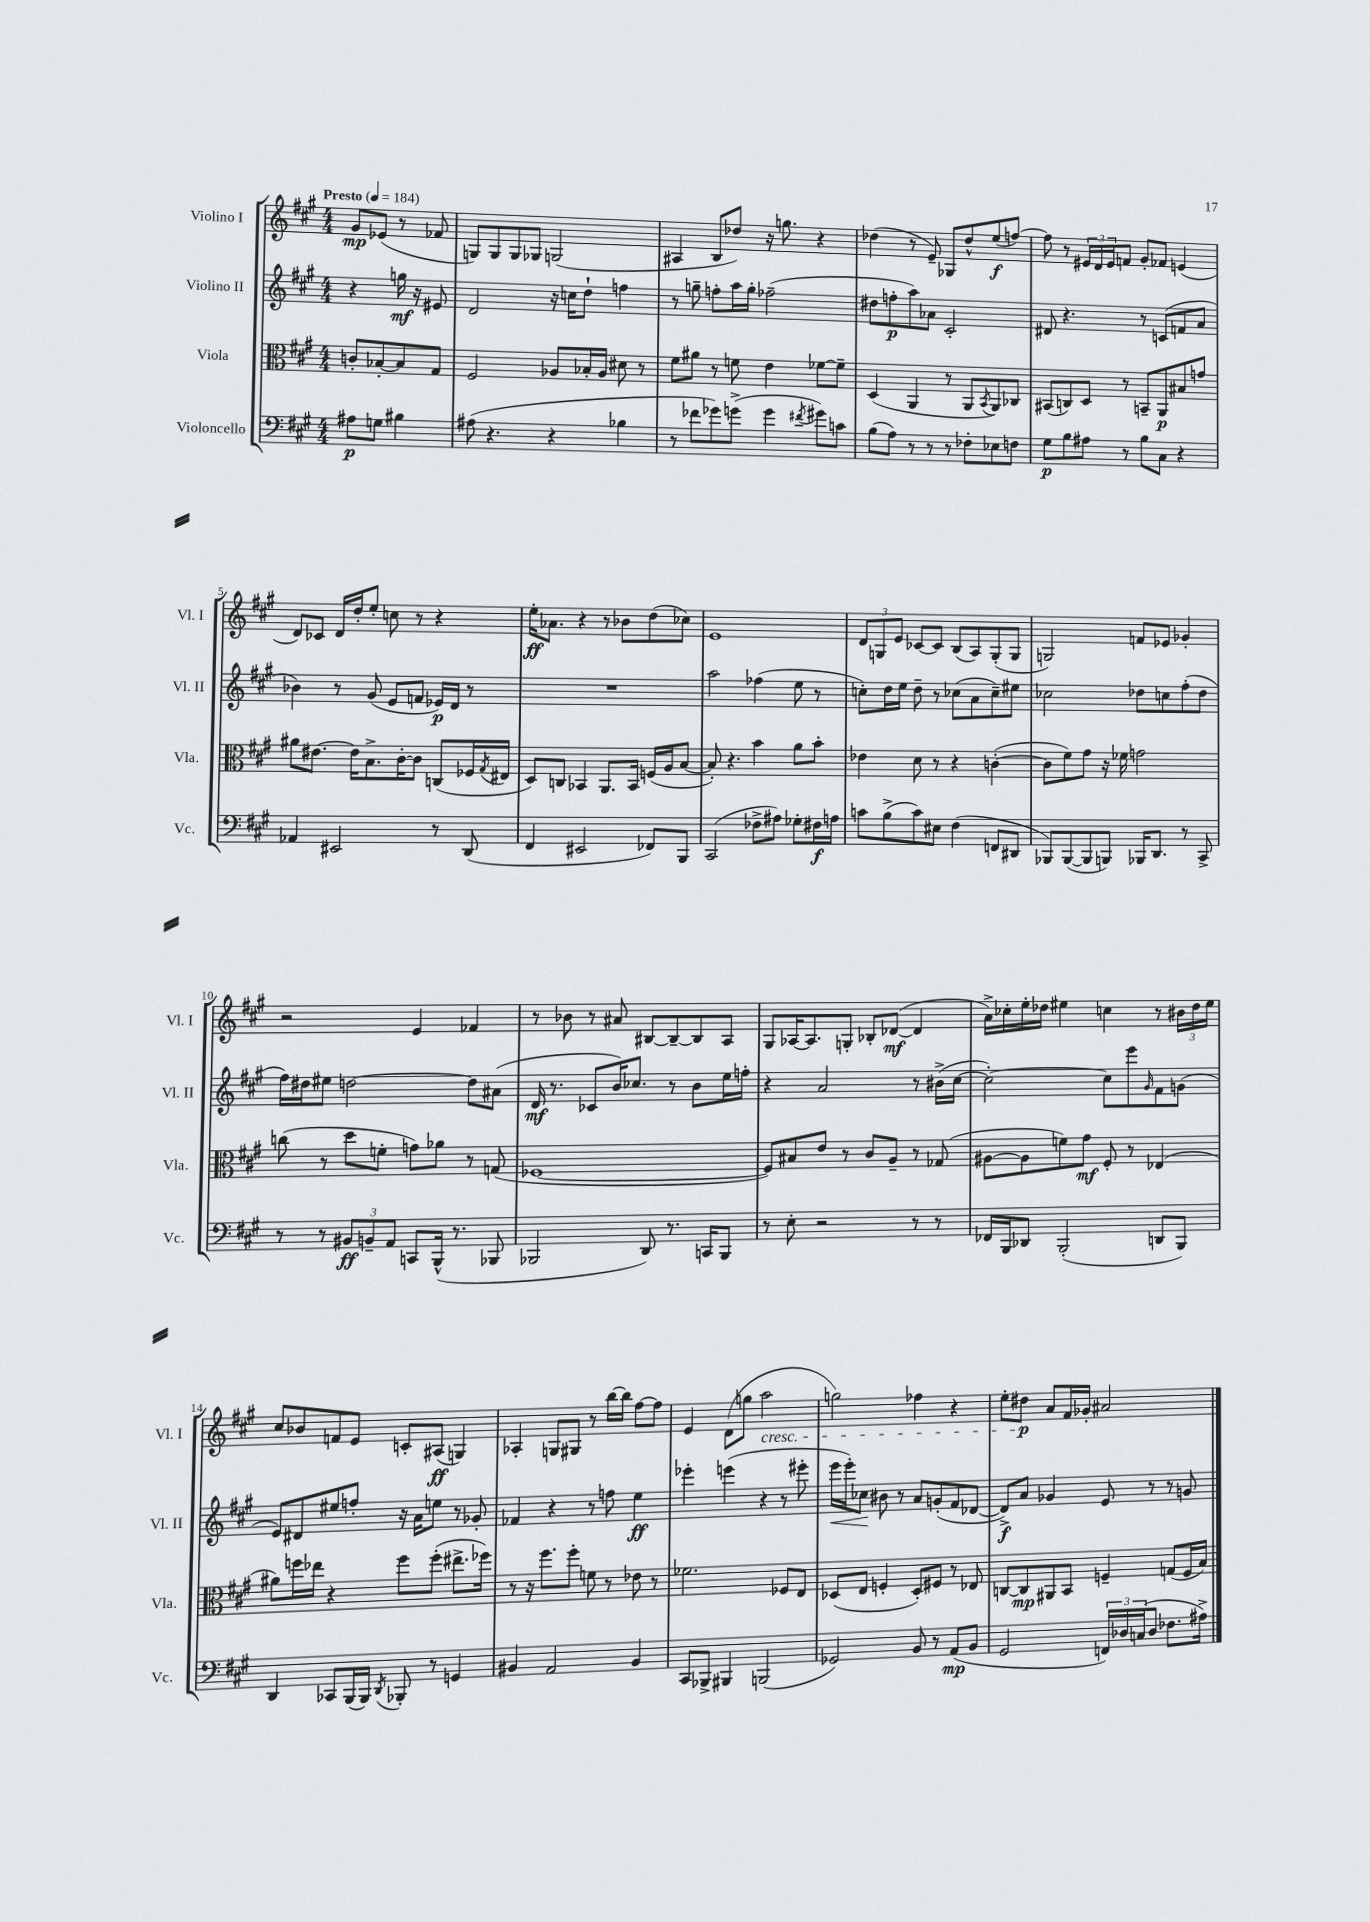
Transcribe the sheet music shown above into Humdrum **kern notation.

**kern	**dynam	**kern	**dynam	**kern	**dynam	**kern	**dynam
*part4	*part4	*part3	*part3	*part2	*part2	*part1	*part1
*staff4	*staff4	*staff3	*staff3	*staff2	*staff2	*staff1	*staff1
*I"Violoncello	*	*I"Viola	*	*I"Violino II	*	*I"Violino I	*
*I'Vc.	*	*I'Vla.	*	*I'Vl. II	*	*I'Vl. I	*
*clefF4	*	*clefC3	*	*clefG2	*	*clefG2	*
*k[f#c#g#]	*	*k[f#c#g#]	*	*k[f#c#g#]	*	*k[f#c#g#]	*
*M4/4	*	*M4/4	*	*M4/4	*	*M4/4	*
*MM184	*	*MM184	*	*MM184	*	*MM184	*
=	=	=	=	=	=	=	=
!	!	!	!	!	!	!LO:TX:a:B:t=Presto	!
8A#X\L	p	8cn'/L	.	4r	.	8g#/L	mp
8Gn\J	.	[8B-X'/	.	.	.	(8e-X/J	.
4B#X\	.	8B-/]	.	16ggn\	mf	8r	.
.	.	.	.	16r	.	.	.
.	.	8G#/J	.	8e#X/	.	8f-X/	.
=1	=1	=1	=1	=1	=1	=1	=1
(8A#X\	.	2F#/	.	2d/	.	8Gn/L)	.
4.r	.	.	.	.	.	8G/	.
.	.	.	.	.	.	8G/	.
.	.	.	.	.	.	8G-X/J	.
4r	.	8A-X/L	.	16r	.	(2Gn/	.
.	.	.	.	16ccn\KL	.	.	.
.	.	16B-X'/L	.	8dd`\J	.	.	.
.	.	16A-/JJ	.	.	.	.	.
4B-X\	.	8d#X\	.	4ffn\	.	.	.
.	.	8r	.	.	.	.	.
=2	=2	=2	=2	=2	=2	=2	=2
8r	.	8f#\L	.	8r	.	4A#X/	.
8f-X\L	.	8a#X\J	.	8ggn~\	.	.	.
8g-X\)	.	8r	.	8ffn'\L	.	8B/L	.
(8gn^\J	.	8fn\	.	16aa\L	.	8dd-X/J)	.
.	.	.	.	16gg'\JJ	.	.	.
4g\	.	4e\	.	(2ff-X~\	.	16r	.
.	.	.	.	.	.	8.ggn\	.
8qf#X/	.	.	.	.	.	.	.
8g#X\L)	.	[8f-X\L	.	.	.	4r	.
8cn\J	.	8f-~\J]	.	.	.	.	.
=3	=3	=3	=3	=3	=3	=3	=3
(8B\L	.	(4D/	.	8dd#X\L	.	(4dd-X\	.
8A\J)	.	.	.	8ffn'\	p	.	.
8r	.	4AA/	.	8aa\)	.	8r	.
8r	.	.	.	8a-X\J	.	8e~/)	.
8r	.	8r	.	2c#'/	.	8G-X/L	.
8F-X'\L	.	8AA/L	.	.	.	8dd-^^/	.
.	.	8qBB/	.	.	.	.	.
8E-X\	.	8AA/)	.	.	.	(8ee/	f
8Fn\J	.	8C-X/J	.	.	.	[8ffn/J)	.
=4	=4	=4	=4	=4	=4	=4	=4
8G#\L	p	(8BB#X/L	.	8d#X/	.	8ff\]	.
8B\	.	8Cn/)	.	4.r	.	8r	.
8A#X\J	.	8D/J	.	.	.	24e#X/LL	.
.	.	.	.	.	.	24d/	.
.	.	.	.	.	.	24e#/J	.
8r	.	8r	.	.	.	8fn/J	.
8B\L	.	8BBn~/L	.	8r	.	8g#'/L	.
8C#\J	.	8AA/	p	(8cn/L	.	8f-X/J	.
4r	.	8B#X/	.	8fn/	.	(4en/	.
.	.	8gn/J	.	8a/J	.	.	.
!!LO:LB:g=z
=5	=5	=5	=5	=5	=5	=5	=5
4AA-X/	.	8a#X\L	.	4b-X\)	.	8d/L)	.
.	.	[8.e#X\J	.	.	.	8c-X/J	.
2EE#X/	.	.	.	8r	.	16d/LL	.
.	.	16e#\KL]	.	.	.	16dd'/J	.
.	.	8.B^\	.	(8g#/	.	8ee'/J	.
.	.	.	.	8e/L	.	8ccn\	.
.	.	[16c#'\K	.	.	.	.	.
.	.	8c#\J]	.	8fn/J	.	8r	.
8r	.	(8Cn/L	.	16e-X/LL)	p	4r	.
.	.	.	.	16d/JJ	.	.	.
(8DD/	.	16F-X/L	.	8r	.	.	.
.	.	8qG#/	.	.	.	.	.
.	.	16E#X/JJ	.	.	.	.	.
=6	=6	=6	=6	=6	=6	=6	=6
4FF#/	.	8D/L)	.	1r	.	16ee'\KL	ff
.	.	.	.	.	.	8.a-X\J	.
.	.	8Cn/J	.	.	.	.	.
2EE#X/	.	4BB-X/	.	.	.	4r	.
.	.	8.AA/L	.	.	.	8r	.
.	.	.	.	.	.	8b-X\L	.
.	.	16BB-/Jk	.	.	.	.	.
8FF-X/L)	.	(16Fn/LL	.	.	.	(8dd\	.
.	.	16A/J	.	.	.	.	.
8BBB/J	.	[8B/J	.	.	.	8cc-X\J)	.
=7	=7	=7	=7	=7	=7	=7	=7
(2CC#/	.	8B'/])	.	2aa\	.	1e	.
.	.	4.r	.	.	.	.	.
8F-X^\L	.	4b\	.	(4ff-X\	.	.	.
8A#X\J)	.	.	.	.	.	.	.
8G-X'\L	.	8a\L	.	8ee\	.	.	.
16F#X\L	f	8b'\J	.	8r	.	.	.
16An\JJ	.	.	.	.	.	.	.
=8	=8	=8	=8	=8	=8	=8	=8
8cn\L	.	4e-X\	.	8ccn'\L)	.	12d/L	.
.	.	.	.	.	.	12Gn/	.
(8B^\	.	.	.	16dd\L	.	.	.
.	.	.	.	.	.	12e/J	.
.	.	.	.	16ee\JJ	.	.	.
8c\)	.	8d\	.	8dd~\	.	[8c-X/L	.
8E#X\J	.	8r	.	8r	.	8c-/J]	.
(4F#\	.	4r	.	(8cc-X\L	.	(8B/L	.
.	.	.	.	8a\	.	8A/)	.
8FFn/L	.	([4cn'\	.	8cc-~\)	.	(8G'/	.
8DD#X/J	.	.	.	8ee#X\J	.	8G/J	.
=9	=9	=9	=9	=9	=9	=9	=9
8BBB-X/L)	.	8c\L]	.	2cc-X\	.	2Gn/)	.
([8BBB-/	.	8f#\)	.	.	.	.	.
8BBB-/]	.	8g#\J	.	.	.	.	.
8BBBn/J)	.	16r	.	.	.	.	.
.	.	16f-X\	.	.	.	.	.
16BBB-X/KL	.	2gn\	.	8dd-X\L	.	8fn/L	.
8.DD/J	.	.	.	.	.	.	.
.	.	.	.	8ccn\	.	8e-X/J	.
8r	.	.	.	(8ff#'\	.	4g-X'/	.
8CC#^/	.	.	.	8dd-\J	.	.	.
!!LO:LB:g=z
=10	=10	=10	=10	=10	=10	=10	=10
8r	.	(8ccn\	.	16ff#\LL)	.	2r	.
.	.	.	.	16dd#X\J	.	.	.
8r	.	8r	.	8ee#X\J	.	.	.
12BB#X/L	ff	8dd\L	.	[2ddn\	.	.	.
12BBn~/	.	.	.	.	.	.	.
.	.	8fn'\J	.	.	.	.	.
12AA/J	.	.	.	.	.	.	.
8CCn/L	.	8gn\L)	.	.	.	4e/	.
(16BBB^^/Jk	.	8a-X\J	.	.	.	.	.
8.r	.	.	.	.	.	.	.
.	.	8r	.	8dd\L]	.	4f-X/	.
8BBB-X/	.	(8Gn/	.	(8a#X\J	.	.	.
=11	=11	=11	=11	=11	=11	=11	=11
2BBB-X/	.	[1F-X	.	16d/	mf	8r	.
.	.	.	.	8.r	.	.	.
.	.	.	.	.	.	8b-X\	.
.	.	.	.	8c-X/L	.	8r	.
.	.	.	.	16b/K)	.	8a#X/	.
.	.	.	.	8.cc-X/J	.	.	.
8DD/)	.	.	.	.	.	[8B#X/L	.
8.r	.	.	.	8r	.	8B#~/_	.
.	.	.	.	8b\L	.	8B#/]	.
16CCn/KL	.	.	.	.	.	.	.
8BBB-/J	.	.	.	16ee\L	.	8A/J	.
.	.	.	.	16ffn'\JJ	.	.	.
=12	=12	=12	=12	=12	=12	=12	=12
8r	.	8F-/L])	.	4r	.	8G#/L	.
8E'\	.	8B#X/	.	.	.	[16A-X/K	.
.	.	.	.	.	.	8.A-/]	.
2r	.	8e/J	.	2a/	.	.	.
.	.	8r	.	.	.	8Gn'/J	.
.	.	8c#/L	.	.	.	8B-X'/L	.
.	.	8A~/J	.	.	.	([8d-X/J	mf
8r	.	8r	.	8r	.	4d-/]	.
8r	.	(8G-X/	.	(16b#X^\LL	.	.	.
.	.	.	.	[16cc#\JJ	.	.	.
=13	=13	=13	=13	=13	=13	=13	=13
16FF-X/LL	.	[8A#X\L	.	2cc#'\_)	.	16a^\LL)	.
16BBB/J	.	.	.	.	.	16cc-X'\	.
8DD-X/J	.	8A#\]	.	.	.	16ee'\	.
.	.	.	.	.	.	16dd-X\JJ	.
(2BBB'/	.	8fn\)	.	.	.	4ee#X\	.
.	.	8g#\J	mf	.	.	.	.
.	.	8F#'/	.	8cc#\L]	.	4ccn\	.
.	.	8r	.	8eee\	.	.	.
.	.	.	.	16qqg#/	.	.	.
8DDn/L	.	(4E-X/	.	8f#\	.	8r	.
8BBB/J)	.	.	.	(8gn\J	.	24b#X\LL	.
.	.	.	.	.	.	24dd-\	.
.	.	.	.	.	.	24ee#\JJ	.
!!LO:LB:g=z
=14	=14	=14	=14	=14	=14	=14	=14
4DD/	.	8a#X\L)	.	8e/L)	.	8cc#/L	.
.	.	16ffn\L	.	8d#X/	.	8b-X/	.
.	.	16ee-X\JJ	.	.	.	.	.
8CC-X/L	.	4r	.	8ee#X/	.	8fn/	.
(16BBB/L	.	.	.	8ffn'/J	.	8e/J	.
16BBB/JJ)	.	.	.	.	.	.	.
8qDD/	.	.	.	.	.	.	.
8BBB-X'/	.	8ff\L	.	16r	.	8cn'/L	.
.	.	.	.	16a\KL	.	.	.
8r	.	(8ff'\J	.	8een\J	.	(8A#X/J	ff
4GGn/	.	8.ee#X^\L	.	8r	.	4Gn/)	.
.	.	.	.	8g-X'/	.	.	.
.	.	16ff-X\Jk)	.	.	.	.	.
=15	=15	=15	=15	=15	=15	=15	=15
4BB#X/	.	8r	.	4f-X/	.	4A-X'/	.
.	.	16r	.	.	.	.	.
.	.	8.ff#\L	.	.	.	.	.
2AA/	.	.	.	4r	.	8Gn/L	.
.	.	8ff#'\J	.	.	.	8G#X/J	.
.	.	8fn\	.	8r	.	8r	.
.	.	8r	.	8ffn\	.	[16bb\LL	.
.	.	.	.	.	.	16bb\JJ]	.
4BB#/	.	8e-X\	.	4ee\	ff	[8ff#\L	.
.	.	8r	.	.	.	8ff#\J]	.
=16	=16	=16	=16	=16	=16	=16	=16
8CC#/L	.	2.f-X\	.	4eee-X'\	.	4e/	.
8BBB-X^/J	.	.	.	.	.	.	.
4BBB#X/	.	.	.	(4eeen\	.	(8d\L	.
.	.	.	.	.	.	8ggn\J	.
!	!	!	!	!	!	!LO:TX:b:i:t=cresc.	!
(2BBBn/	.	.	.	4r	.	2aa\	.
.	.	8F-X/L	.	8r	.	.	.
.	.	8E/J	.	8eee#X'\	.	.	.
=17	=17	=17	=17	=17	=17	=17	=17
!	!	!	!	!	!LO:HP:b	!	!
2GG-X/)	.	(8D-X/L	.	16eee\LL	<	2ggn\)	.
.	.	.	.	16eee'\J)	.	.	.
.	.	8E/J	.	8cc-X\J	.	.	.
.	.	4Fn'/	.	8b#X\	[	.	.
.	.	.	.	8r	.	.	.
8BB/	.	8D-'/L)	.	8a/L	.	4ff-X\	.
8r	.	8F#X/J	.	(8gn'/	.	.	.
(8AA/L	mp	8r	.	8f#/	.	4r	.
8BB/J	.	8E-X/	.	[8d-X/J	.	.	.
=18	=18	=18	=18	=18	=18	=18	=18
2GG#/	.	[8Cn/L	.	8d-^/L])	f	8ee'\L	.
.	.	8C/]	mp	8a/J	.	8dd#X\J	p
.	.	8AA#X/	.	4g-X/	.	8a/L	.
.	.	8BB/J	.	.	.	16f#/L	.
.	.	.	.	.	.	16g-X'/JJ	.
24FFn/LL)	.	4Fn~/	.	8e/	.	2a#X/	.
24D-X/	.	.	.	.	.	.	.
(24Cn/J	.	.	.	.	.	.	.
8D-/J	.	.	.	8r	.	.	.
8.F-X\L	.	(8Gn/L	.	8r	.	.	.
.	.	16F/L	.	8gn/	.	.	.
16A#X^\Jk)	.	16B/JJ)	.	.	.	.	.
==	==	==	==	==	==	==	==
*-	*-	*-	*-	*-	*-	*-	*-
